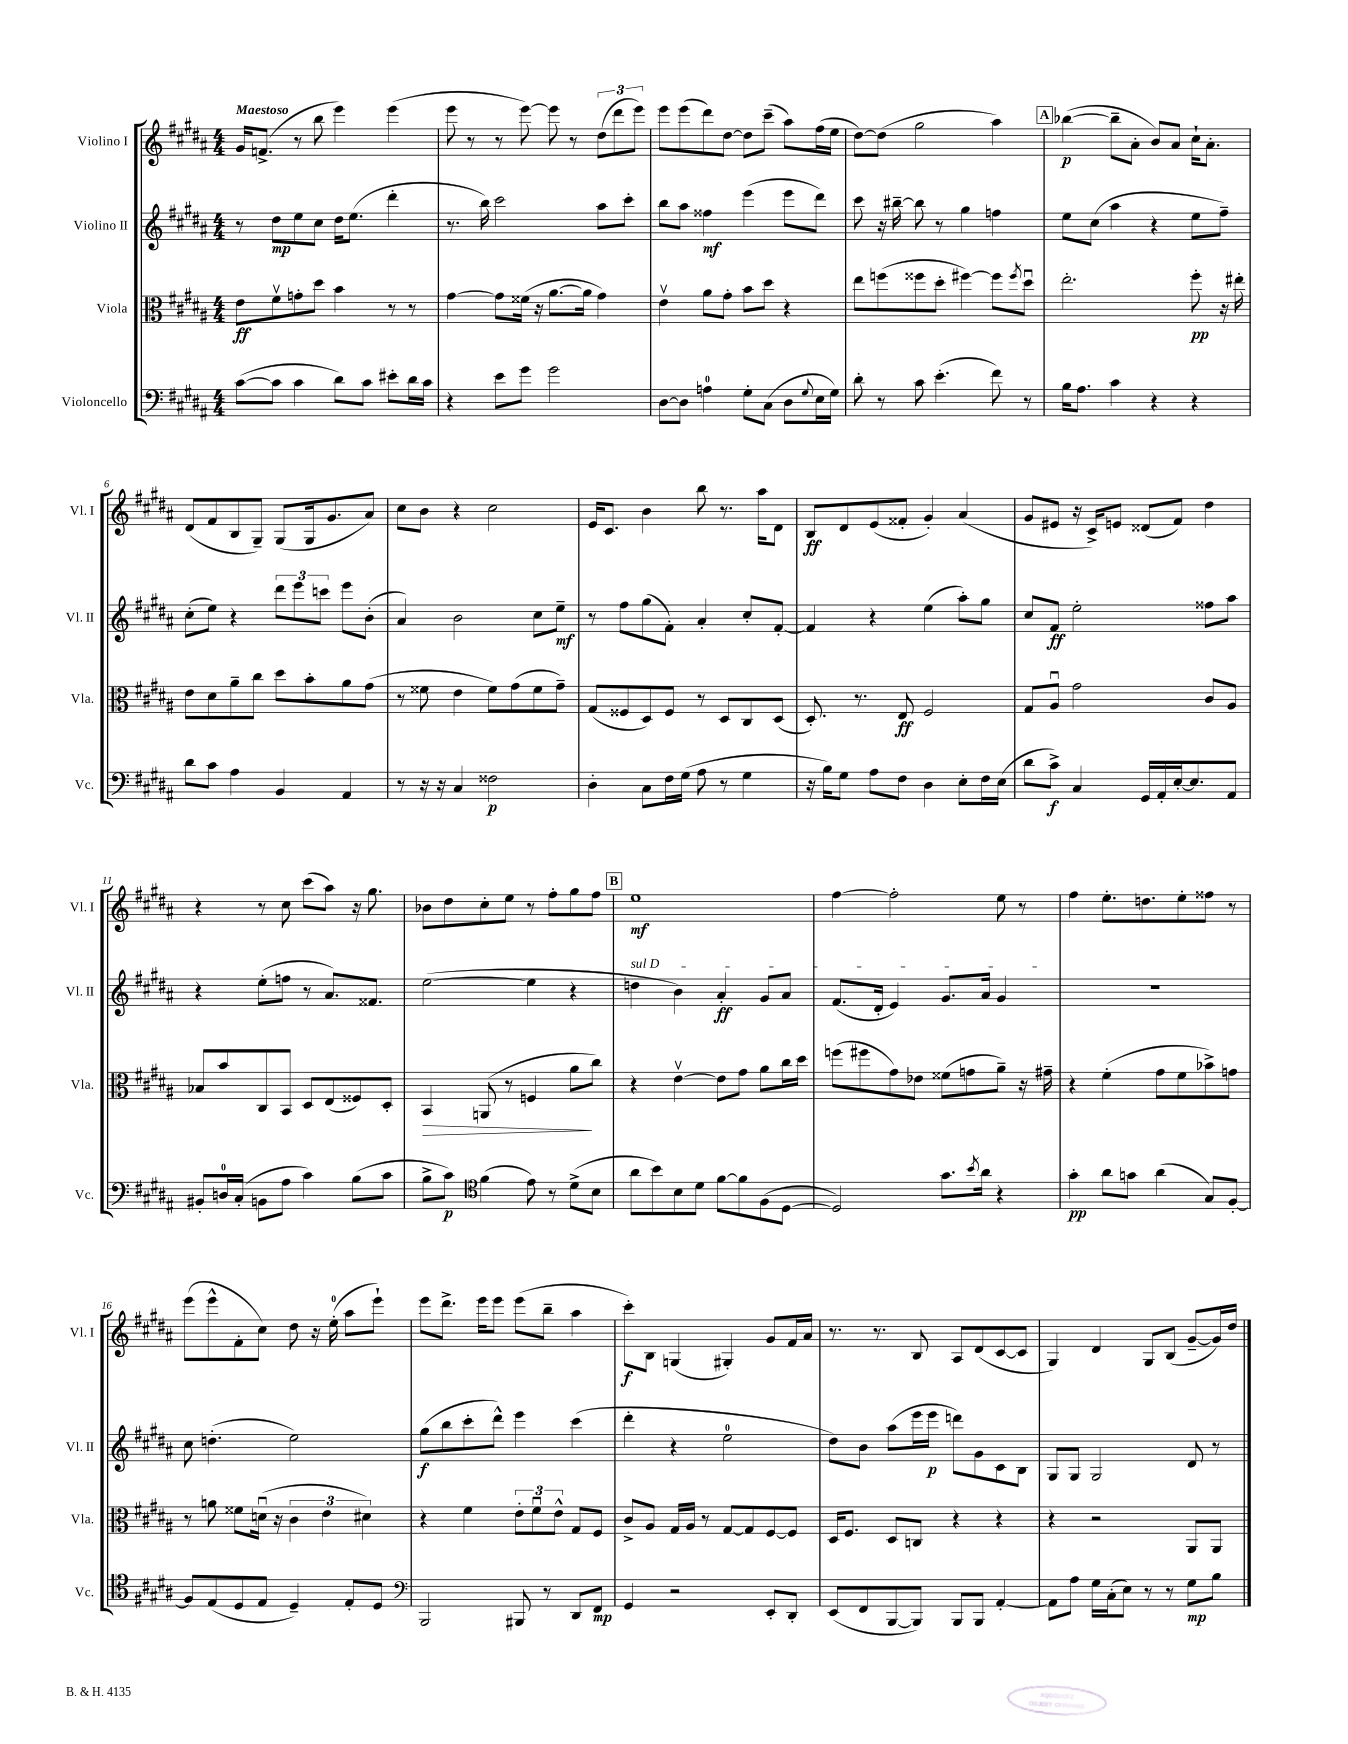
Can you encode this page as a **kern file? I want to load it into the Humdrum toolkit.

**kern	**dynam	**kern	**dynam	**kern	**dynam	**kern	**dynam
*part4	*part4	*part3	*part3	*part2	*part2	*part1	*part1
*staff4	*staff4	*staff3	*staff3	*staff2	*staff2	*staff1	*staff1
*I"Violoncello	*	*I"Viola	*	*I"Violino II	*	*I"Violino I	*
*I'Vc.	*	*I'Vla.	*	*I'Vl. II	*	*I'Vl. I	*
*clefF4	*	*clefC3	*	*clefG2	*	*clefG2	*
*k[f#c#g#d#a#]	*	*k[f#c#g#d#a#]	*	*k[f#c#g#d#a#]	*	*k[f#c#g#d#a#]	*
*M4/4	*	*M4/4	*	*M4/4	*	*M4/4	*
=1	=1	=1	=1	=1	=1	=1	=1
!	!	!	!	!	!	!LO:TX:a:B:t=Maestoso	!
([8c#\L	.	8e\L	ff	8r	.	16g#/KL	.
.	.	.	.	.	.	(8.fn^/J	.
8c#\J]	.	8f#v\	.	8dd#\L	mp	.	.
4c#\	.	8gn'\	.	8ee\	.	8r	.
.	.	8dd#\J	.	8cc#\J	.	8bb\	.
8d#\L)	.	4b\	.	16dd#\KL	.	4eee\)	.
.	.	.	.	(8.ee\J	.	.	.
8c#\J	.	.	.	.	.	.	.
8e#X'\L	.	8r	.	4ddd#'\	.	(4eee\	.
16d#\L	.	8r	.	.	.	.	.
16c#\JJ	.	.	.	.	.	.	.
=2	=2	=2	=2	=2	=2	=2	=2
4r	.	[4g#\	.	8.r	.	8eee\	.
.	.	.	.	.	.	8r	.
.	.	.	.	16bb\)	.	.	.
8e\L	.	8g#\L]	.	2ccc#\	.	8r	.
8g#\J	.	(16f##X\Jk	.	.	.	[8eee\)	.
.	.	16r	.	.	.	.	.
2g#\	.	[8.a#\L	.	.	.	8eee\]	.
.	.	.	.	.	.	8r	.
.	.	16a#\Jk]	.	.	.	.	.
.	.	4g#\)	.	8aa#\L	.	(12dd#\L	.
.	.	.	.	.	.	12ddd#\	.
.	.	.	.	8ccc#'\J	.	.	.
.	.	.	.	.	.	12eee\J)	.
=3	=3	=3	=3	=3	=3	=3	=3
[8D#\L	.	4ev\	.	8bb\L	.	8eee\L	.
8D#\J]	.	.	.	8aa#\J	.	(8eee\	.
4An\	.	8a#\L	.	4ff##X\	mf	8ddd#\)	.
.	.	8g#'\J	.	.	.	[8dd#\J	.
8G#'\L	.	8b\L	.	(4eee\	.	8dd#\L]	.
(8C#\J	.	8dd#\J	.	.	.	(8ccc#~\J	.
8D#\L	.	4r	.	8eee\L	.	8aa#\L)	.
8qqG#/	.	.	.	.	.	.	.
16E\L	.	.	.	8ddd#\J)	.	(16ff#\L	.
16G#\JJ)	.	.	.	.	.	16ee\JJ	.
=4	=4	=4	=4	=4	=4	=4	=4
8d#'\	.	8ee\L	.	8ccc#\	.	[8dd#\L)	.
8r	.	(8ffn\	.	16r	.	(8dd#\J]	.
.	.	.	.	[16bb#X~\	.	.	.
8c#\	.	8ff##X\	.	8bb#\]	.	2gg#\	.
(4.e'\	.	8dd#'\J	.	8r	.	.	.
.	.	[4ff#X\)	.	4gg#\	.	.	.
8f#\)	.	8ff#\L]	.	4ffn\	.	4aa#\)	.
.	.	8qff#/	.	.	.	.	.
8r	.	8dd#u\J	.	.	.	.	.
!!LO:REH:place=s1:t=A
=5	=5	=5	=5	=5	=5	=5	=5
16B\KL	.	2.ee'\	.	8ee\L	.	([4bb-X\	p
8.A#\J	.	.	.	.	.	.	.
.	.	.	.	(8cc#\J	.	.	.
4c#\	.	.	.	4aa#\	.	8bb-~\L]	.
.	.	.	.	.	.	8a#'\J	.
4r	.	.	.	4r	.	8b/L)	.
.	.	.	.	.	.	8a#/J	.
4r	.	8ff#'\	pp	8ee\L	.	16cc#`\KL	.
.	.	.	.	.	.	8.a#'\J	.
.	.	16r	.	8ff#~\J)	.	.	.
.	.	16ee#X'\	.	.	.	.	.
!!LO:LB:g=z
=6	=6	=6	=6	=6	=6	=6	=6
8d#\L	.	8e\L	.	(8cc#'\L	.	(8d#/L	.
8c#\J	.	8d#\	.	8ee\J)	.	8f#/	.
4A#\	.	8a#~\	.	4r	.	8B/	.
.	.	8cc#\J	.	.	.	8G#~/J)	.
4BB/	.	8dd#\L	.	12ddd#\L	.	(8G#/L	.
.	.	.	.	12eee\	.	.	.
.	.	8b'\	.	.	.	16G#/k	.
.	.	.	.	12cccn\J	.	.	.
.	.	.	.	.	.	8.g#/	.
4AA#/	.	8a#\	.	8eee\L	.	.	.
.	.	(8g#\J	.	(8b'\J	.	8a#/J)	.
=7	=7	=7	=7	=7	=7	=7	=7
8r	.	8r	.	4a#/)	.	8cc#\L	.
16r	.	8f##X\	.	.	.	8b\J	.
16r	.	.	.	.	.	.	.
4C#/	.	4e\	.	2b\	.	4r	.
2F##X\	p	8f##\L)	.	.	.	2cc#\	.
.	.	(8g#\	.	.	.	.	.
.	.	8f##\	.	8cc#\L	.	.	.
.	.	8g#~\J)	.	8ee~\J	mf	.	.
=8	=8	=8	=8	=8	=8	=8	=8
4D#'\	.	(8G#/L	.	8r	.	16e/KL	.
.	.	.	.	.	.	8.c#/J	.
.	.	8F##X/	.	8ff#\L	.	.	.
8C#\L	.	8D#/)	.	(8gg#\	.	4b\	.
16F#\L	.	8F##/J	.	8f#'\J)	.	.	.
(16G#\JJ	.	.	.	.	.	.	.
8A#\	.	8r	.	4a#'/	.	8bb\	.
8r	.	8D#/L	.	.	.	8.r	.
4G#\	.	8C#/	.	8cc#'/L	.	.	.
.	.	.	.	.	.	16aa#\KL	.
.	.	(8D#/J	.	[8f#'/J	.	8d#\J	.
=9	=9	=9	=9	=9	=9	=9	=9
16r	.	8.D#'/)	.	4f#/]	.	8B/L	ff
16B\KL)	.	.	.	.	.	.	.
8G#\J	.	.	.	.	.	8d#/	.
.	.	8.r	.	.	.	.	.
8A#\L	.	.	.	4r	.	(8e/	.
8F#\J	.	8E/	ff	.	.	8f##X'/J	.
4D#\	.	2F#/	.	(4ee\	.	4g#'/)	.
8E'\L	.	.	.	8aa#'\L)	.	(4a#/	.
16F#\L	.	.	.	8gg#\J	.	.	.
(16E\JJ	.	.	.	.	.	.	.
=10	=10	=10	=10	=10	=10	=10	=10
8d#\L	.	8G#/L	.	8cc#/L	.	8g#/L	.
8c#^\J)	f	8A#u/J	.	8f#/J	ff	8e#X/J	.
4C#/	.	2g#\	.	2ee'\	.	16r	.
.	.	.	.	.	.	16c#^/KL)	.
.	.	.	.	.	.	8en/J	.
16GG#/LL	.	.	.	.	.	(8d##X/L	.
16AA#'/	.	.	.	.	.	.	.
[16E'/J	.	.	.	.	.	8f#/J)	.
8.E/]	.	.	.	.	.	.	.
.	.	8c#/L	.	8ff##X\L	.	4dd#\	.
8AA#/J	.	8A#/J	.	8aa#\J	.	.	.
!!LO:LB:g=z
=11	=11	=11	=11	=11	=11	=11	=11
8BB#X'/L	.	8B-X/L	.	4r	.	4r	.
16Dn/L	.	8b/	.	.	.	.	.
(16C#'/JJ	.	.	.	.	.	.	.
8BBn\L	.	8C#/	.	(8ee'\L	.	8r	.
8A#\J	.	8BB/J	.	8ffn\J	.	8cc#\	.
4c#\)	.	8D#/L	.	8r	.	(8ccc#\L	.
.	.	(8E/	.	8.a#/L)	.	8aa#\J)	.
(8B\L	.	8F##X/)	.	.	.	16r	.
.	.	.	.	8.f##X/J	.	8.gg#\	.
8c#\J	.	8D#'/J	.	.	.	.	.
=12	=12	=12	=12	=12	=12	=12	=12
!	!	!	!LO:HP:b	!	!	!	!
8B^\L	.	4BB/	>	([2ee\	.	8b-X\L	.
8c#\J)	p	.	.	.	.	8dd#\	.
*clefC4	*	*	*	*	*	*	*
(4f#\	.	(8AAn/	.	.	.	8cc#'\	.
.	.	8r	.	.	.	8ee\J	.
8e\)	.	4Fn/	.	4ee\]	.	8r	.
8r	.	.	.	.	.	8ff#'\L	.
(8d#^\L	.	8a#\L	.	4r	.	8gg#\	.
8B\J	.	8cc#\J)	]	.	.	8ff#\J	.
!!LO:REH:place=s1:t=B
=13	=13	=13	=13	=13	=13	=13	=13
!	!	!	!	!LO:TX:a:i:t=sul D	!	!	!
8a#\L	.	4r	.	4ddn\	.	1ee	mf
8b\)	.	.	.	.	.	.	.
8B\	.	[4ev\	.	4b\)	.	.	.
8d#\J	.	.	.	.	.	.	.
[8f#\L	.	8e\L]	.	4a#'/	ff	.	.
8f#\]	.	8g#\J	.	.	.	.	.
(8F#\	.	8a#\L	.	8g#/L	.	.	.
[8D#\J	.	16cc#\L	.	8a#/J	.	.	.
.	.	16dd#\JJ	.	.	.	.	.
=14	=14	=14	=14	=14	=14	=14	=14
2D#/])	.	(8ffn\L	.	(8.f#/L	.	[4ff#\	.
.	.	8ff#X\	.	.	.	.	.
.	.	.	.	16d#'/Jk	.	.	.
.	.	8g#\)	.	4e/)	.	2ff#'\]	.
.	.	8e-X\J	.	.	.	.	.
8.g#\L	.	(8f##X\L	.	8.g#/L	.	.	.
.	.	8gn\	.	.	.	.	.
8qb/	.	.	.	.	.	.	.
16a#\Jk	.	.	.	16a#/Jk	.	.	.
4r	.	8a#~\J)	.	4g#/	.	8ee\	.
.	.	16r	.	.	.	8r	.
.	.	16g#X~\	.	.	.	.	.
=15	=15	=15	=15	=15	=15	=15	=15
4g#'\	pp	4r	.	1r	.	4ff#\	.
8a#\L	.	(4f#'\	.	.	.	8.ee'\L	.
8gn\J	.	.	.	.	.	.	.
.	.	.	.	.	.	8.ddn\	.
(4a#\	.	8g#\L	.	.	.	.	.
.	.	8f#\	.	.	.	8ee'\	.
8G#/L)	.	8b-X^\)	.	.	.	8ff##X\J	.
[8F#'/J	.	8gn\J	.	.	.	8r	.
!!LO:LB:g=z
=16	=16	=16	=16	=16	=16	=16	=16
8F#/L]	.	8r	.	8cc#\	.	(8eee\L	.
(8E/	.	8an\	.	(4.ddn'\	.	8eee^^\	.
8D#/	.	8f##X\L	.	.	.	8f#'\	.
8E/J	.	(16dnu\Jk	.	.	.	8cc#\J)	.
.	.	16r	.	.	.	.	.
4D#~/)	.	6c#\	.	2ee\)	.	8dd#\	.
.	.	.	.	.	.	16r	.
.	.	6e\	.	.	.	.	.
.	.	.	.	.	.	(16ee'\	.
8E'/L	.	.	.	.	.	8aa#\L	.
.	.	6d#X\)	.	.	.	.	.
8D#/J	.	.	.	.	.	8eee`\J)	.
=17	=17	=17	=17	=17	=17	=17	=17
*clefF4	*	*	*	*	*	*	*
2BBB/	.	4r	.	(8gg#\L	f	8eee\L	.
.	.	.	.	8bb\	.	8.ddd#^\J	.
.	.	4f#\	.	8ccc#'\	.	.	.
.	.	.	.	.	.	16eee\KL	.
.	.	.	.	8ddd#^^\J)	.	8eee\J	.
8BBB#X/	.	12e'\L	.	4eee\	.	(8eee\L	.
.	.	12f#u\	.	.	.	.	.
8r	.	.	.	.	.	8bb~\J	.
.	.	12e^^\J	.	.	.	.	.
8DD#/L	.	8G#/L	.	(4ccc#\	.	4aa#\	.
8FF#/J	mp	8F#/J	.	.	.	.	.
=18	=18	=18	=18	=18	=18	=18	=18
4GG#/	.	8c#^/L	.	4ddd#'\	.	8ccc#'\L)	f
.	.	8A#/J	.	.	.	8B\J	.
2r	.	16G#/LL	.	4r	.	(4Gn/	.
.	.	16A#/JJ	.	.	.	.	.
.	.	8r	.	.	.	.	.
.	.	[8G#/L	.	2ee\	.	4G#X'/)	.
.	.	8G#/]	.	.	.	.	.
8EE'/L	.	[8F#/	.	.	.	8g#/L	.
8DD#'/J	.	8F#/J]	.	.	.	16f#/L	.
.	.	.	.	.	.	16a#/JJ	.
=19	=19	=19	=19	=19	=19	=19	=19
(8EE/L	.	16D#/KL	.	8dd#\L)	.	8.r	.
.	.	8.F#/J	.	.	.	.	.
8FF#/	.	.	.	8b\J	.	.	.
.	.	.	.	.	.	8.r	.
[8BBB/	.	8D#/L	.	(8aa#\L	.	.	.
8BBB/J])	.	8Cn/J	.	16eee\L	.	8B/	.
.	.	.	.	16eee\JJ	p	.	.
8BBB/L	.	4r	.	8dddn\L)	.	8A#/L	.
8BBB/J	.	.	.	8g#\	.	(8d#/	.
[4AA#'/	.	4r	.	8c#\	.	[8c#/	.
.	.	.	.	8B\J	.	8c#/J]	.
=20	=20	=20	=20	=20	=20	=20	=20
8AA#\L]	.	4r	.	8G#/L	.	4G#/)	.
8A#\J	.	.	.	8G#/J	.	.	.
16G#\LL	.	2r	.	2G#/	.	4d#/	.
(16C#'\J	.	.	.	.	.	.	.
8E\J)	.	.	.	.	.	.	.
8r	.	.	.	.	.	8G#/L	.
8r	.	.	.	.	.	(8B/J	.
8G#\L	mp	8AA#/L	.	8d#/	.	[8g#~/L	.
8B\J	.	8AA#/J	.	8r	.	16g#/L])	.
.	.	.	.	.	.	16dd#/JJ	.
==	==	==	==	==	==	==	==
*-	*-	*-	*-	*-	*-	*-	*-
